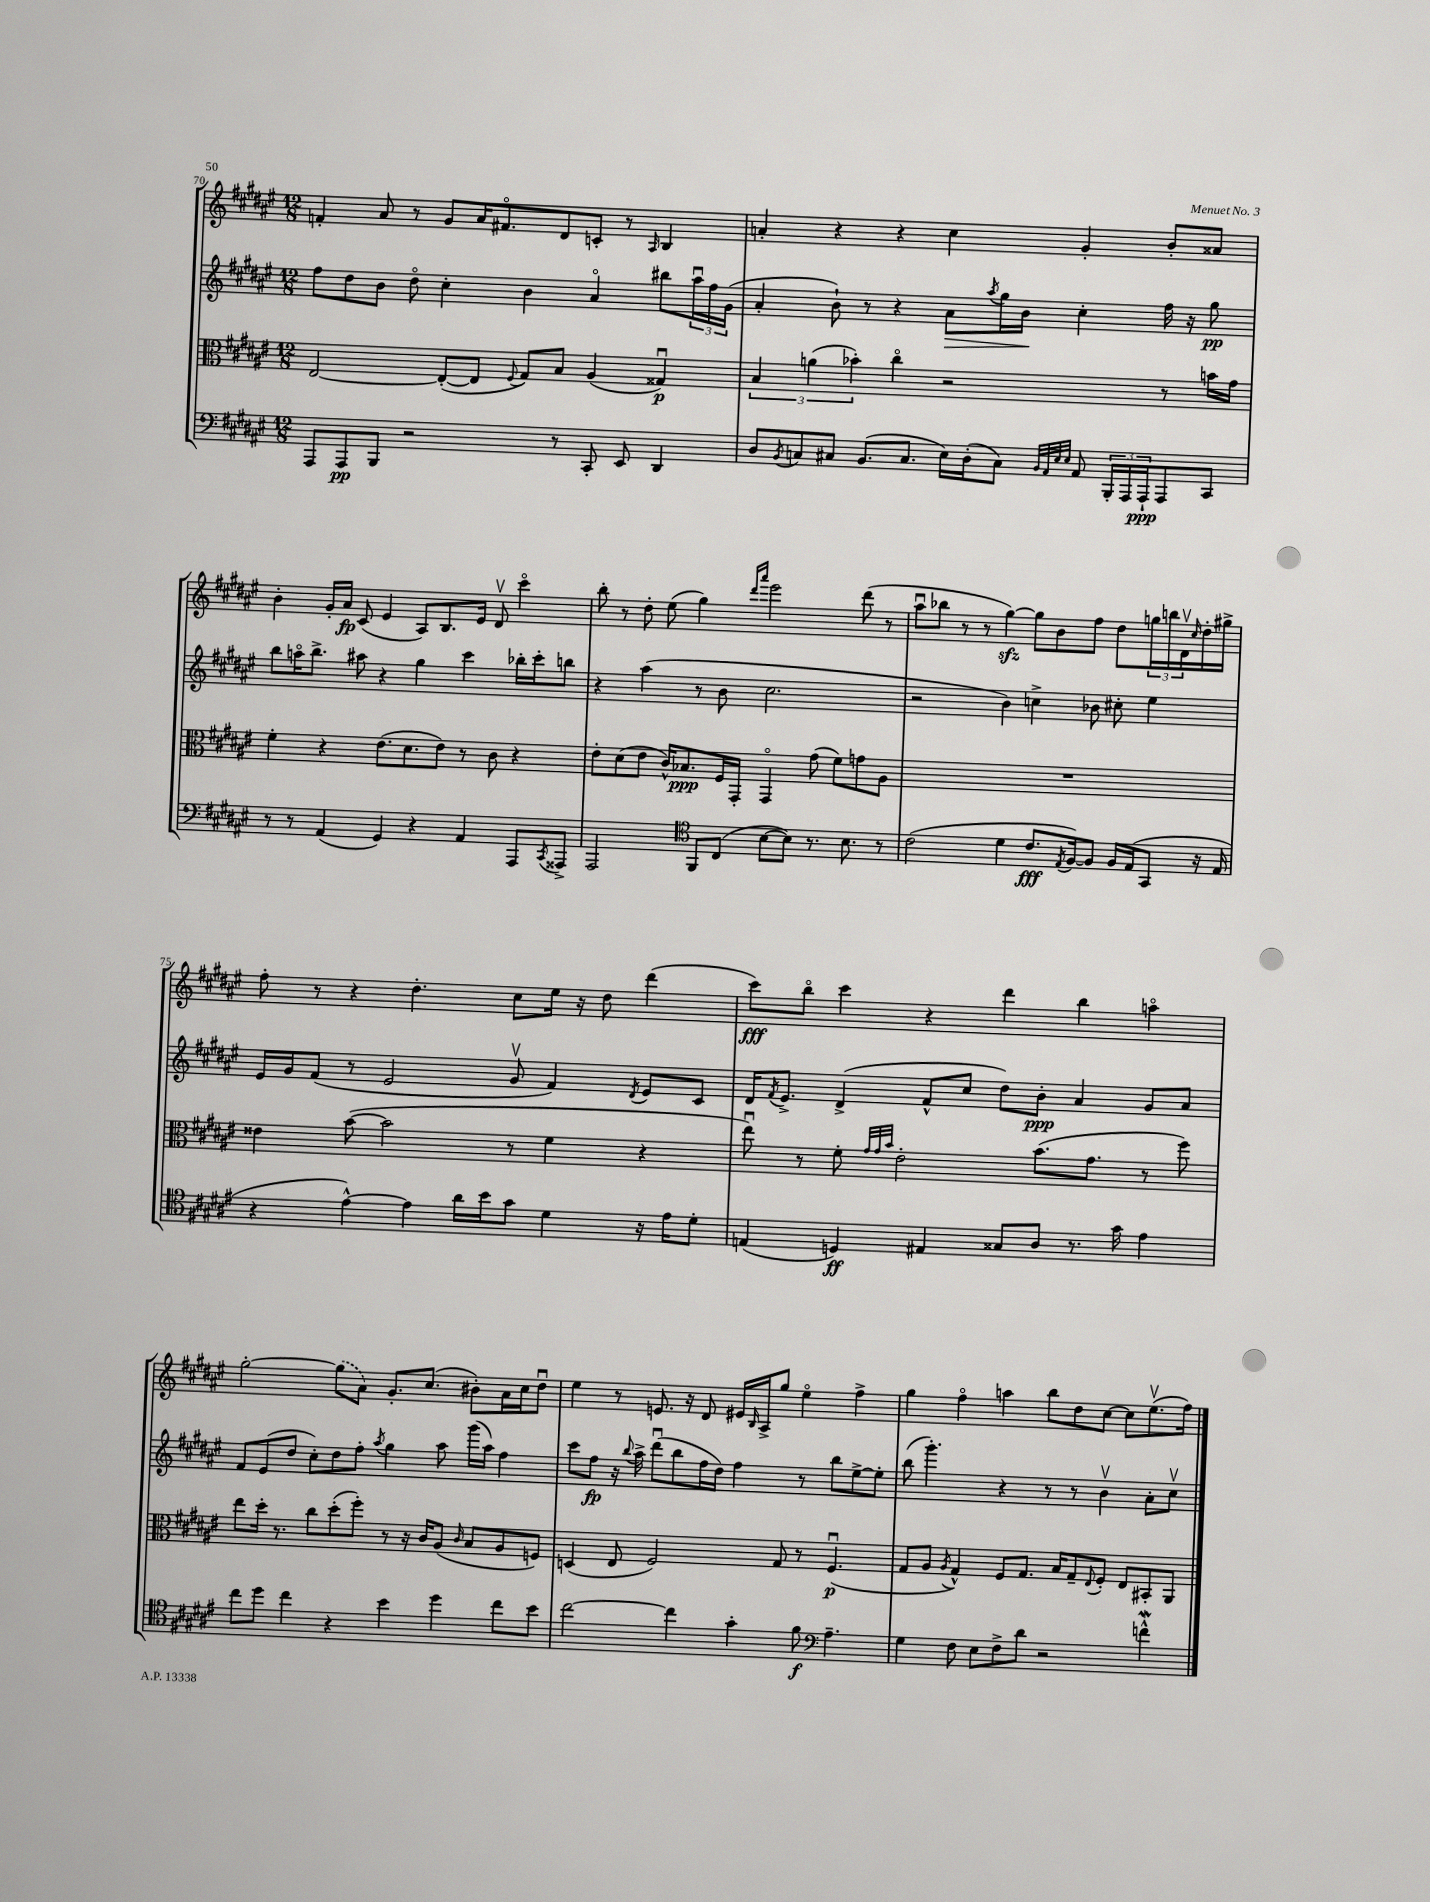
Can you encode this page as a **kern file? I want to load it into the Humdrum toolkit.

**kern	**kern	**kern	**kern
*staff4	*staff3	*staff2	*staff1
*clefF4	*clefC3	*clefG2	*clefG2
*k[f#c#g#d#a#e#]	*k[f#c#g#d#a#e#]	*k[f#c#g#d#a#e#]	*k[f#c#g#d#a#e#]
*M12/8	*M12/8	*M12/8	*M12/8
8AAA#	[2E#	8ff#	4f'
8AAA#	.	8dd#	.
8BBB	.	8b	8a#
2r	.	8dd#o	8r
.	(8E#'_	4cc#'	8g#
.	8E#]	.	16a#
.	.	.	8.f#o
.	8qqF#	.	.
.	8G#)	4b	.
8r	8B	.	8d#
8CC#'	(4A#	4a#o	8c'
8EE#	.	.	8r
.	.	.	16qqA#
4DD#	4G##u)	8bb#	4B
.	.	24aa#u	.
.	.	24ff#	.
.	.	(24g#	.
=	=	=	=
8D#	6B	4a#'	4a'
8qBB	.	.	.
8C	.	.	.
.	(6a	.	.
8C#	.	8b`)	4r
.	6b-')	.	.
(8.BB	.	8r	.
.	4cc#o	4r	4r
8.C#	.	.	.
16E#)	2r	8a#	4cc#
(16D#'	.	.	.
.	.	8qaa#	.
8C#)	.	16gg#	.
.	.	16b	.
32qqBB	.	.	.
32qqAA#	.	.	.
32qqE#	.	.	.
32qqE#	.	.	.
8AA#	.	4cc#'	4g#'
24BBB'	.	.	.
24AAA#	.	.	.
24AAA#`	.	.	.
8AAA#	8r	16ff#	8b'
.	.	16r	.
8CC#	16b	8gg#	8a##
.	16g#	.	.
=	=	=	=
8r	4f#'	8bb	4b'
8r	.	16aao	.
.	.	8.bb^	.
(4AA#	4r	.	16g#'
.	.	.	16a#
.	.	8aa#	(8c#
4GG#)	(8.e#	4r	4e#
.	8.d#	.	.
4r	.	4gg#	8A#)
.	8e#)	.	8.B
4AA#	8r	4ccc#	.
.	.	.	16e#
.	8c#	.	8d#v
8AAA#	4r	16bb-'	4ccc#o
.	.	16ccc#'	.
8qCC#	.	.	.
8AAA##^	.	8bb	.
=	=	=	=
2AAA#	8e#'	4r	8bb'
.	(8d#	.	8r
.	8e#	(4aa#	8dd#'
.	16c#^^)	.	(8ee#
.	8.B-	.	.
*clefC4	*	*	*
8FF#	.	8r	4gg#)
(8C#	16F#	8b	.
.	16GG#'	.	.
.	.	.	16qqddd#
.	.	.	16qqaaa#
[8B	4GG#o	2.cc#	2eee#
8B])	.	.	.
8.r	(8g#	.	.
.	8f#)	.	.
8.B	.	.	.
.	8g	.	(8ddd#
8r	8A#	.	8r
=	=	=	=
(2c#	1.r	2r	8aa#u
.	.	.	8bb-
.	.	.	8r
.	.	.	8r
4d#	.	4b)	[4gg#)
8.c#	.	4cc^	8gg#]
.	.	.	8b
8qE#	.	.	.
[16F#)	.	.	.
8F#]	.	8b-	8ff#
16F#	.	8cc#'	8dd#
(16E#	.	.	.
8GG#	.	4ee#	24gg
.	.	.	24bb
.	.	.	24d#v
.	.	.	16qqcc#
16r	.	.	16dd#'
16E#	.	.	16gg#^
=	=	=	=
4r	4e##	16e#	8ff#'
.	.	16g#	.
.	.	(8f#	8r
[4e#^^)	([8b	8r	4r
.	2b]	2e#	.
4e#]	.	.	4.dd#'
16a#	.	.	.
16b	.	.	.
8g#	8r	8g#v	8cc#
4d#	4f#	4f#)	16ee#
.	.	.	16r
.	.	.	8dd#
.	.	8qd#	.
16r	4r	8e#	(4ddd#
16e#	.	.	.
8d#'	.	8c#	.
=	=	=	=
(4E	8ee#u)	16d#	8ccc#)
.	.	8qf#	.
.	.	8.e#^	.
.	8r	.	8bbo
4D)	8f#'	(4d#^	4ccc#
.	32qqg#	.	.
.	32qqg#	.	.
.	32qqb	.	.
.	2e#'	.	.
4E#	.	8f#^^	4r
.	.	8cc#	.
8G##	.	8dd#)	4ddd#
8A#	(8.b	8b'	.
8.r	.	4a#	4bb
.	8.g#	.	.
16g#	.	.	.
4e#	8r	8g#	4aao
.	8ff#)	8a#	.
=	=	=	=
8cc#	8ee#	8f#	[2gg#'
8dd#	16dd#'	(8e#	.
.	8.r	.	.
4cc#	.	8dd#	.
.	8cc#	8cc#')	.
4r	(8dd#'	8dd#	(8gg#]
.	8ff#')	8ff#'	8a#)
.	.	8qaa#	.
4b	8r	4gg#	8.g#'
.	16r	.	.
.	16c#	.	(8.cc#
4dd#	(8A#	8aa#	.
.	16qqc#	.	.
.	8B	(16ggg#	8b#')
.	.	16aa#)	.
8cc#	8A#	4ff#	16a#
.	.	.	16cc#
8b	8F)	.	8dd#u
=	=	=	=
[2cc#	(4D	8ccc#	4ee#
.	.	8ff#	.
.	8E#	16r	8r
.	.	8qqbb	.
.	.	16aa#^	.
.	2F#)	(8ddd#u	8.e
4cc#]	.	8bb	.
.	.	.	16r
.	.	16ff#	8d#
.	.	16dd#)	.
4g#'	.	4ff#	16e#
.	.	.	16qqB
.	.	.	16A#^
.	8G#	.	8gg#
8f#	8r	8r	4ee#o
*clefF4	*	*	*
4.A#~	(4.F#u	8bb	.
.	.	[8ee#^	4ff#^
.	.	8ee#']	.
=	=	=	=
4G#	8G#	(8bb	4gg#
.	8A#	4.ggg#')	.
.	8qA#	.	.
8F#	4G#^^)	.	4ff#o
8E#	.	.	.
8F#^	8F#	4r	4aa
8d#	8.G#	.	.
2r	.	8r	8bb
.	16B	.	.
.	8G#~	8r	8dd#
.	8qqE#	.	.
.	8F#'	4bv	[8cc#
.	8E#	.	8cc#]
4f^^	8BB#'	8a#'	(8.ee#v
.	8AA#	8cc#v	.
.	.	.	16ff#)
==	==	==	==
*-	*-	*-	*-
